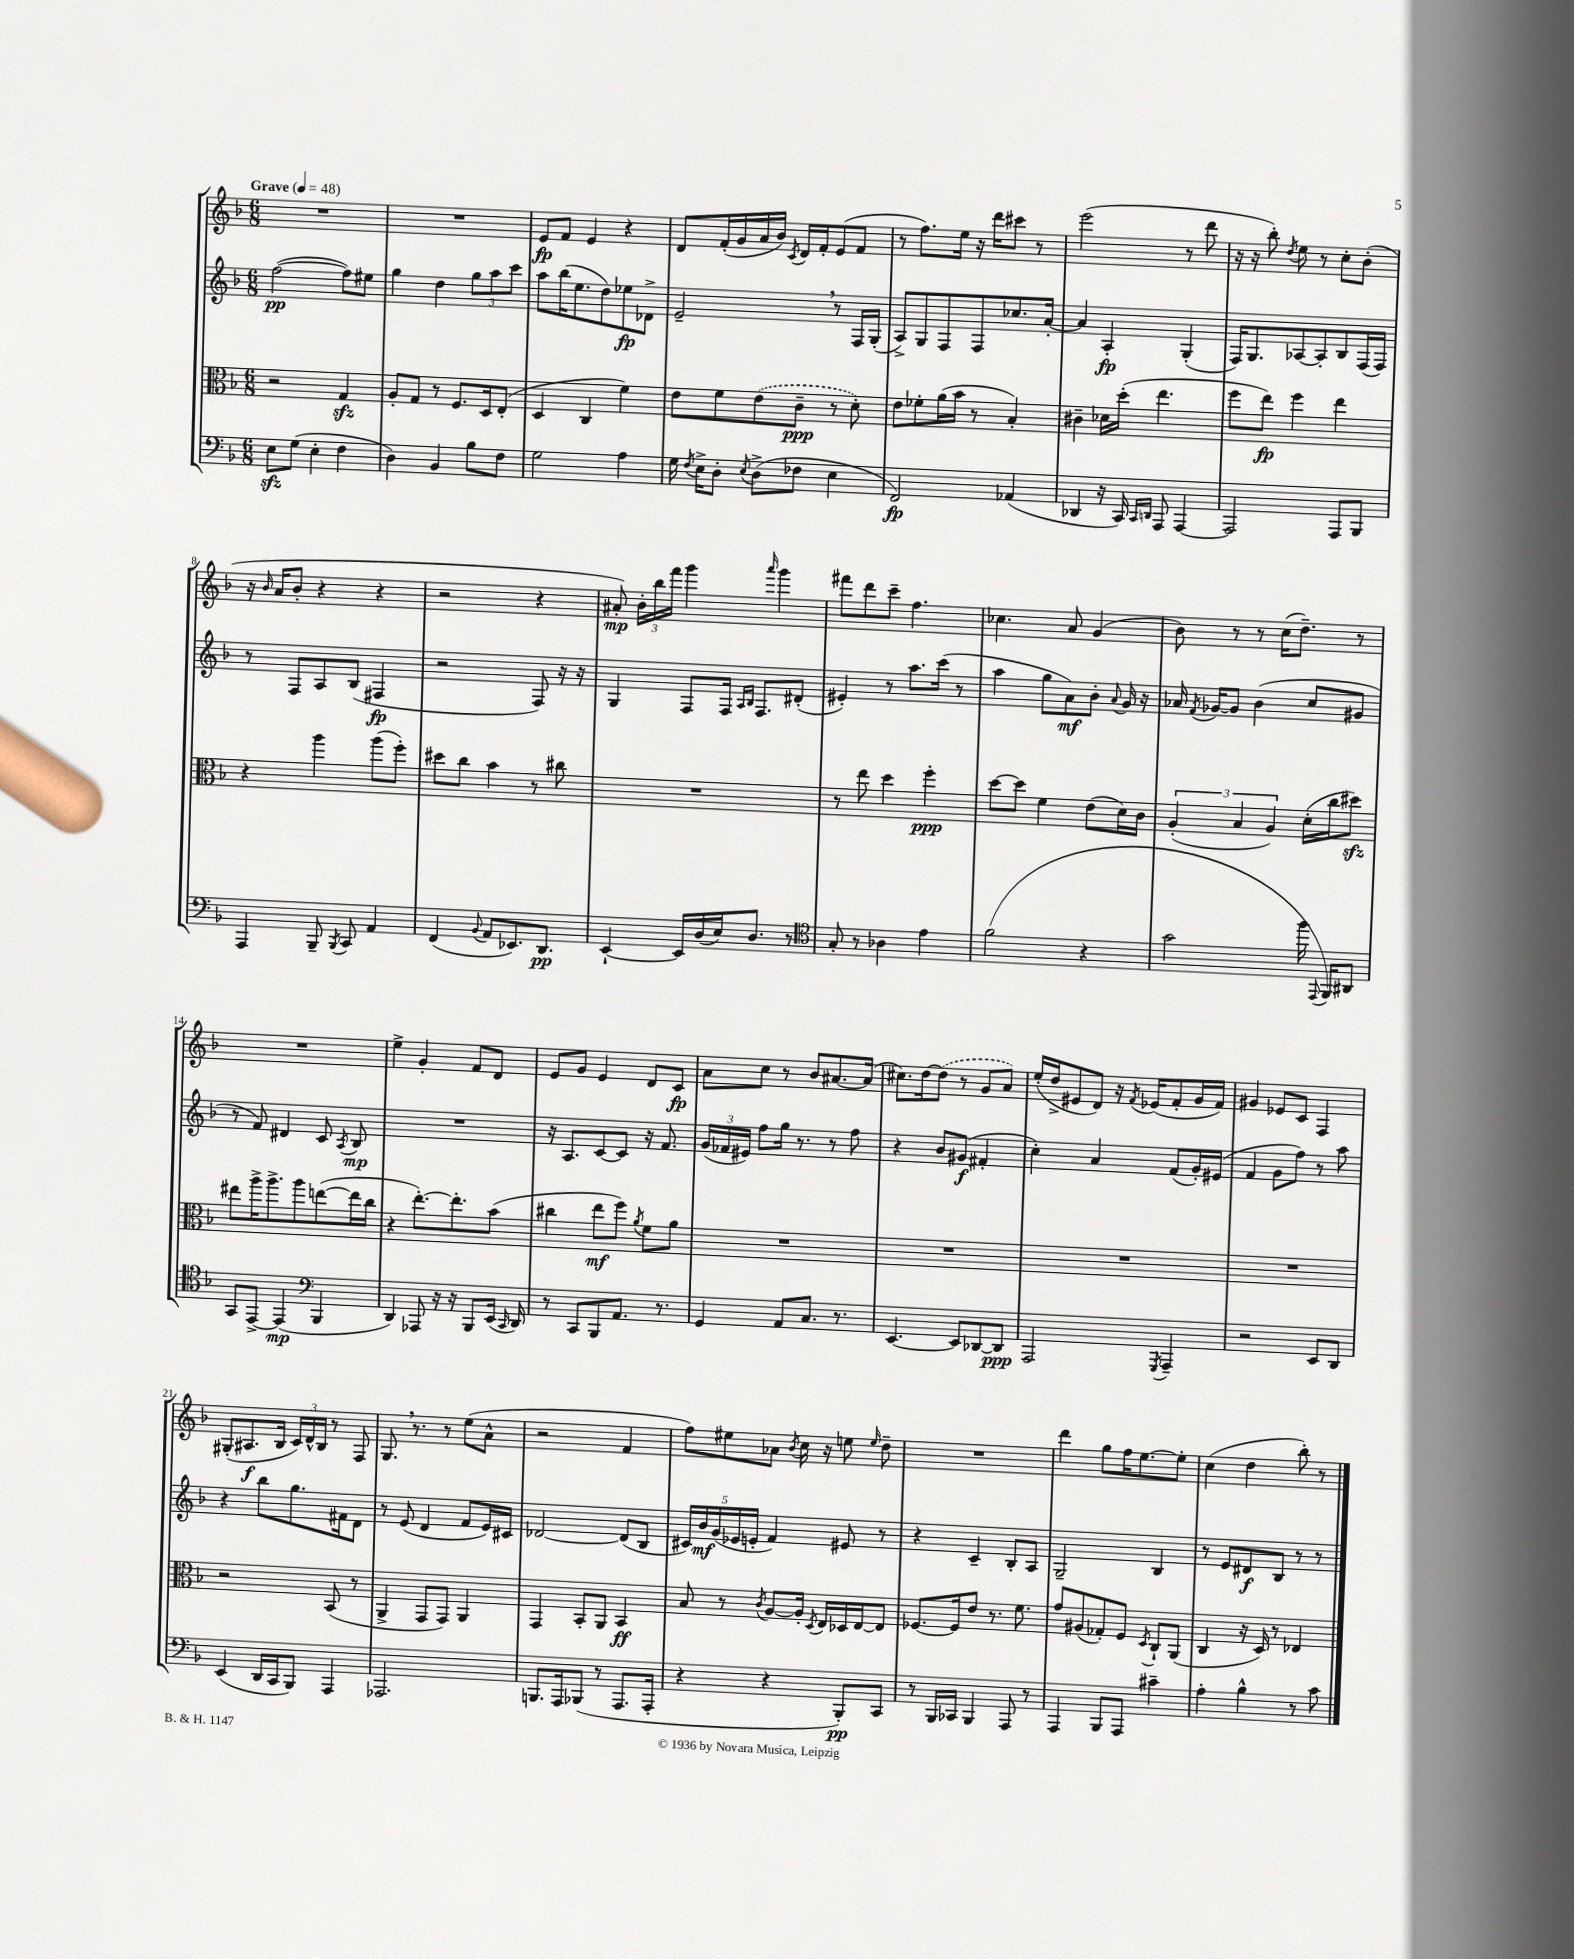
<<
\new StaffGroup <<
\new Staff = "s0" {
    \clef treble \key f \major \numericTimeSignature \time 6/8 \tempo "Grave" 4 = 48
    \autoBeamOff R2. |
    R2. |
    e'8[\fp f'8] e'4 r4 |
    d'8[ f'16-.( g'16 a'16 bes'16]) \acciaccatura { c'8 } d'16[ f'16-. e'8( f'8] |
    r8 f''8.[) e''16] r16 d'''16[ cis'''8] r8 |
    e'''2( r8 d'''8 |
    r16 r16 bes''8-.) \acciaccatura { d''8 } e''8 r8 c''8[-. bes'8]-.( |
    r16 \grace { bes'16 } a'16[ bes'8]-. r4 r4 |
    r2 r4 |
    ais'8-.\mp) \tuplet 3/2 { bes'16[-. bes''16 f'''16] } g'''4 \grace { a'''16 } g'''4 |
    fis'''8[ d'''8 c'''8]-- f''4. |
    ces''4. a'8 g'4( |
    bes'8) r8 r8 c''16[( d''8.]--) r8 |
    R2. |
    e''4-> g'4-. f'8[ d'8] |
    e'8[ g'8] e'4 d'8[ c'8]\fp |
    a'8[ c''8] r8 bes'8[ ais'8.~ ais'16]( |
    cis''8.[) d''16~ \once \slurDashed d''8]( r8 g'8[ a'8]) |
    e''16[-.( d''16-> eis'8 d'8]) r16 \acciaccatura { f'8 } ees'16[( f'8-. g'16 f'16]) |
    gis'4 ees'8[ c'8] f4 |
    gis8[-.( ais8.\f bes16] \tuplet 3/2 { c'16[) d'16-^ bes16] } r8 f8 |
    g8. \breathe r8. r8 e''8[( a'8]-^ |
    r2 f'4 |
    f''8[) eis''8 aes'8] \acciaccatura { bes'8 } c''16 r16 e''8 \grace { e''16 } d''8-- |
    R2. |
    d'''4 g''8[ f''16 e''8.~ e''8]-. |
    c''4( d''4 bes''8-.) r8 \bar "|." |
}
\new Staff = "s1" {
    \clef treble \key f \major \numericTimeSignature \time 6/8
    \autoBeamOff f''2~\pp( f''8[) eis''8] |
    g''4 d''4 \tuplet 3/2 { g''8[ a''8 c'''8] } |
    a''8[ bes''16( e''8. d''8) ees''8\fp des'8]-> |
    e'2-- \breathe r8 f16[ g16]-.( |
    a8[->) g8 f8 f8 ces''8. a'16]~-. |
    a'4 a4-.\fp g4-.( |
    f16[) g8. aes8~ aes8-. bes8 f16( f16]) |
    r8 f8[ a8 bes8]( fis4\fp |
    r2 f8) r16 r16 |
    g4 f8[ f16] \grace { a16[ bes16] } f8.[ dis'8]-.( |
    eis'4-.) r8 a''8.[ c'''16]( r8 |
    a''4 g''8[ a'8\mf) bes'8]-. \appoggiatura { a'8 } g'16 r16 |
    aes'16 \acciaccatura { f'8 } ges'16[~ ges'8] bes'4( c''8[ gis'8] |
    r8 f'8) dis'4 c'8 \acciaccatura { a8 } bes8\mp |
    R2. |
    r16 a8.[ c'8~ c'8] r16 f'8. |
    \tuplet 3/2 { g'16[( fes'16 eis'16]) } f''8[ g''16] r8. r8 f''8 |
    r4 bes'8[ gis'8]\f( fis'4-. |
    c''4-.) a'4 f'8[( g'16-.) eis'16]( |
    f'4 g'8[ f''8]) r8 a''8 |
    r4 bes''8[ g''8. fis'16 d'8] |
    r8 e'8( d'4 f'8[ e'16) cis'16] |
    des'2~ des'8[( bes8] |
    \tuplet 5/4 { cis'16[) bes'16\mf g'16( ees'16 e'16]-. } f'4) eis'8 r8 |
    r4 c'4-- bes8[-. a8] |
    g2-- bes4 |
    r8 e'8[ dis'8\f bes8] r8 r8 \bar "|." |
}
\new Staff = "s2" {
    \clef alto \key f \major \numericTimeSignature \time 6/8
    \autoBeamOff r2 g4\sfz |
    a8[-. g8] r8 f8.[ d16 e8]-.( |
    d4 c4 f'4) |
    e'8[ f'8 \once \slurDashed e'8( c'8]--\ppp r8 d'8-.) |
    e'8[ fes'8-. a'16( bes'16] r8 bes4-.) |
    cis'4-- des'16[ d''16]-.( e''4. |
    f''8[ e''8]\fp) f''4 e''4 |
    r4 a''4 a''8[( f''8]-.) |
    dis''8[ c''8] bes'4 r8 cis''8 |
    R2. |
    r8 e''8 d''4 f''4-.\ppp |
    d''8[~ d''8] f'4 e'8[( d'16) c'16] |
    \tuplet 3/2 { a4-.( bes4 a4) } d'16[-.( c''16 dis''8]\sfz) |
    eis''8[ a''16-> a''8.-> a''8 e''8~( e''16 c''16] |
    r4 e''8.[~-.) e''8.-. bes'8]( |
    cis''4 e''8[\mf f''8]) \acciaccatura { a'8 } f'8[ a'8] |
    R2. |
    R2. |
    R2. |
    R2. |
    r2 bes,8( r8 |
    a,4-> g,8[ g,8]) a,4 |
    g,4 bes,8[-. a,8] bes,4\ff |
    bes8 r8 \acciaccatura { c'8 } a8[~ a16]-. \acciaccatura { d8 } e16[ des16 e16~ e8] |
    fes8.[~ fes16 e'8] r8. f'8. |
    g'8[ ais8( ges8-.) f8] \acciaccatura { d8 } c8[-! a,8]( |
    c4 r16 d16) r8 ees4 \bar "|." |
}
\new Staff = "s3" {
    \clef bass \key f \major \numericTimeSignature \time 6/8
    \autoBeamOff e8[\sfz g8]( e4-. f4 |
    d4) bes,4 bes8[ f8] |
    g2 a4 |
    g16 \acciaccatura { f8 } e16[-> d8]-. \acciaccatura { e8 } d8[->( fes8] e4 |
    f,2\fp) aes,4( |
    des,4 r16 c,16) \grace { c,16[ d,16] } a,,8 a,,4~ |
    a,,2 a,,8[ bes,,8] |
    a,,4 bes,,8-- \acciaccatura { bes,,8 } c,8 a,4 |
    f,4( \appoggiatura { bes,8 } a,8[ ees,8.) d,8.]\pp |
    e,4~-! e,16[ d16( e16) d8.] r8 |
    \clef tenor g8-. r8 aes4 e'4 |
    f'2( r4 |
    g'2 f''16 \appoggiatura { e,8 } f,16[) ais,8] |
    g,8[ e,8]~-> e,4\mp( \clef bass bes,,4 |
    d,4) aes,,8 r16 r16 bes,,8[ e,16]( \grace { c,16 } d,16) |
    r8 c,8[ bes,,8 a,8.] r8. |
    g,4 a,8[ c8.] r8. |
    e,4.~ e,8[ des,8~ des,8]\ppp |
    a,,2 \acciaccatura { g,,8 } a,,4-- |
    r2 e,8[ d,8] |
    e,4( d,16[ c,16 bes,,8]) a,,4 |
    aes,,2. |
    b,,8.[ a,,16 bes,,8]( r8 a,,8.[ a,,16]-. |
    r4 r4 bes,,8[-.\pp) c,8] |
    r8 bes,,16[ ces,16] bes,,4 a,,8 r8 |
    a,,4 bes,,8[ a,,8] cis'4-- |
    a4-. bes4-^ r8 c'8 \bar "|." |
}
>>
>>
